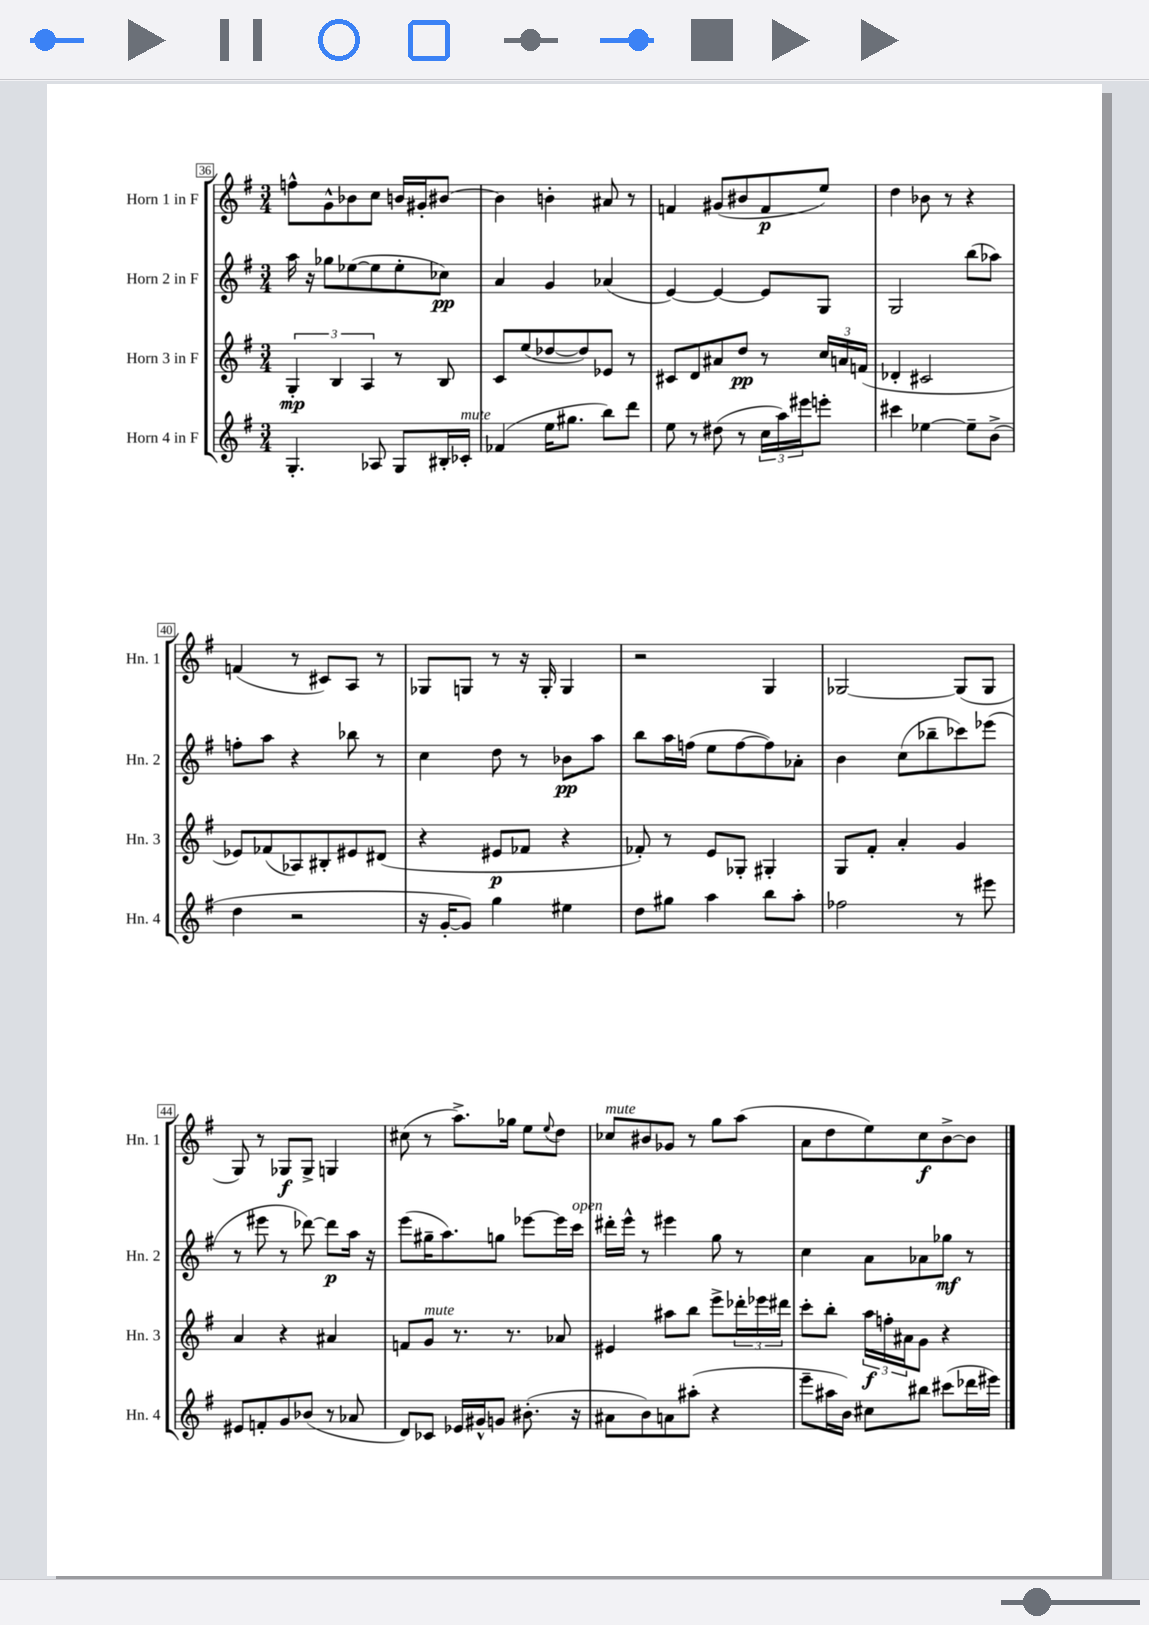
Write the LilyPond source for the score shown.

<<
\new StaffGroup <<
\new Staff = "s0" \with { instrumentName = "Horn 1 in F" shortInstrumentName = "Hn. 1" } {
    \clef treble \key g \major \numericTimeSignature \time 3/4
    f''8-^ g'8-^ bes'8 c''8 b'16 gis'16-. bis'8~ |
    bis'4 b'4-. ais'8 r8 |
    f'4 gis'8( bis'8 f'8\p e''8) |
    d''4 bes'8 r8 r4 |
    f'4( r8 cis'8) a8 r8 |
    ges8 g8 r8 r16 g16-. g4 |
    r2 g4 |
    ges2~ ges8( ges8 |
    g8) r8 ges8\f ges8-> g4 |
    cis''8( r8 a''8.->) ges''16 e''8 \appoggiatura { e''8 } d''8 |
    ces''8^\markup { \italic "mute" } bis'8 ges'8 r8 g''8 a''8( |
    a'8 d''8 e''8) c''8\f b'8~-> b'8 \bar "|." |
}
\new Staff = "s1" \with { instrumentName = "Horn 2 in F" shortInstrumentName = "Hn. 2" } {
    \clef treble \key g \major \numericTimeSignature \time 3/4
    a''16 r16 ges''8 ees''8~( ees''8 ees''8-. ces''8\pp) |
    a'4 g'4 aes'4( |
    e'4~) e'4~ e'8 g8 |
    g2 b''8( aes''8) |
    f''8-. a''8 r4 bes''8 r8 |
    c''4 d''8 r8 bes'8\pp a''8 |
    b''8 a''16 f''16( e''8 f''8~ f''8) aes'8-. |
    b'4 c''8( bes''8-- ces'''8) ees'''8( |
    r8 eis'''8 r8 des'''8~) des'''8\p a''16 r16 |
    e'''8( gis''16-- a''8.) g''8 ees'''8~ ees'''16 c'''16^\markup { \italic "open" } |
    dis'''16-. e'''16-^ r8 eis'''4 g''8 r8 |
    c''4 a'8 aes'8 ges''8\mf r8 \bar "|." |
}
\new Staff = "s2" \with { instrumentName = "Horn 3 in F" shortInstrumentName = "Hn. 3" } {
    \clef treble \key g \major \numericTimeSignature \time 3/4
    \tuplet 3/2 { g4-.\mp b4 a4 } r8 b8 |
    c'8 e''8( des''8~ des''8) ees'8 r8 |
    cis'8 d'8 ais'8 d''8\pp r8 \tuplet 3/2 { c''16 a'16 f'16( } |
    des'4-. cis'2 |
    ees'8) fes'8( aes8) bis8-. eis'8 dis'8( |
    r4 eis'8\p fes'8 r4 |
    fes'8-.) r8 e'8 ges8-. gis4-. |
    g8 fis'8-. a'4-. g'4 |
    a'4 r4 ais'4 |
    f'8 g'8^\markup { \italic "mute" } r8. r8. aes'8 |
    eis'4 ais''8 b''8 e'''8-> \tuplet 3/2 { des'''16-. ees'''16 dis'''16 } |
    c'''8-. b''8-. \tuplet 3/2 { a''16\f f''16-. ais'16 } g'8 r4 \bar "|." |
}
\new Staff = "s3" \with { instrumentName = "Horn 4 in F" shortInstrumentName = "Hn. 4" } {
    \clef treble \key g \major \numericTimeSignature \time 3/4
    g4.-. aes8 g8 bis16-. ces'16-.^\markup { \italic "mute" } |
    fes'4( e''16 gis''8. b''8) d'''8 |
    e''8 r8 dis''8( r8 \tuplet 3/2 { c''16 a''16) eis'''16 } e'''8-. |
    cis'''4 ees''4~ ees''8-- b'8->( |
    d''4 r2 |
    r16 g'16~-. g'8) g''4 eis''4 |
    d''8 gis''8 a''4 b''8 a''8-. |
    fes''2 r8 eis'''8 |
    eis'8 f'8-. g'8 bes'8( r8 aes'8 |
    d'8) ces'8 ees'16 gis'16-^ g'8 bis'8.-.( r16 |
    ais'8 b'8) a'8 ais''8-.( r4 |
    e'''8-- ais''16 b'16) cis''8 bis''8 cis'''8( des'''16 eis'''16) \bar "|." |
}
>>
>>
\layout { \context { \Score currentBarNumber = #36 \override BarNumber.stencil = #(make-stencil-boxer 0.1 0.3 ly:text-interface::print) } }
